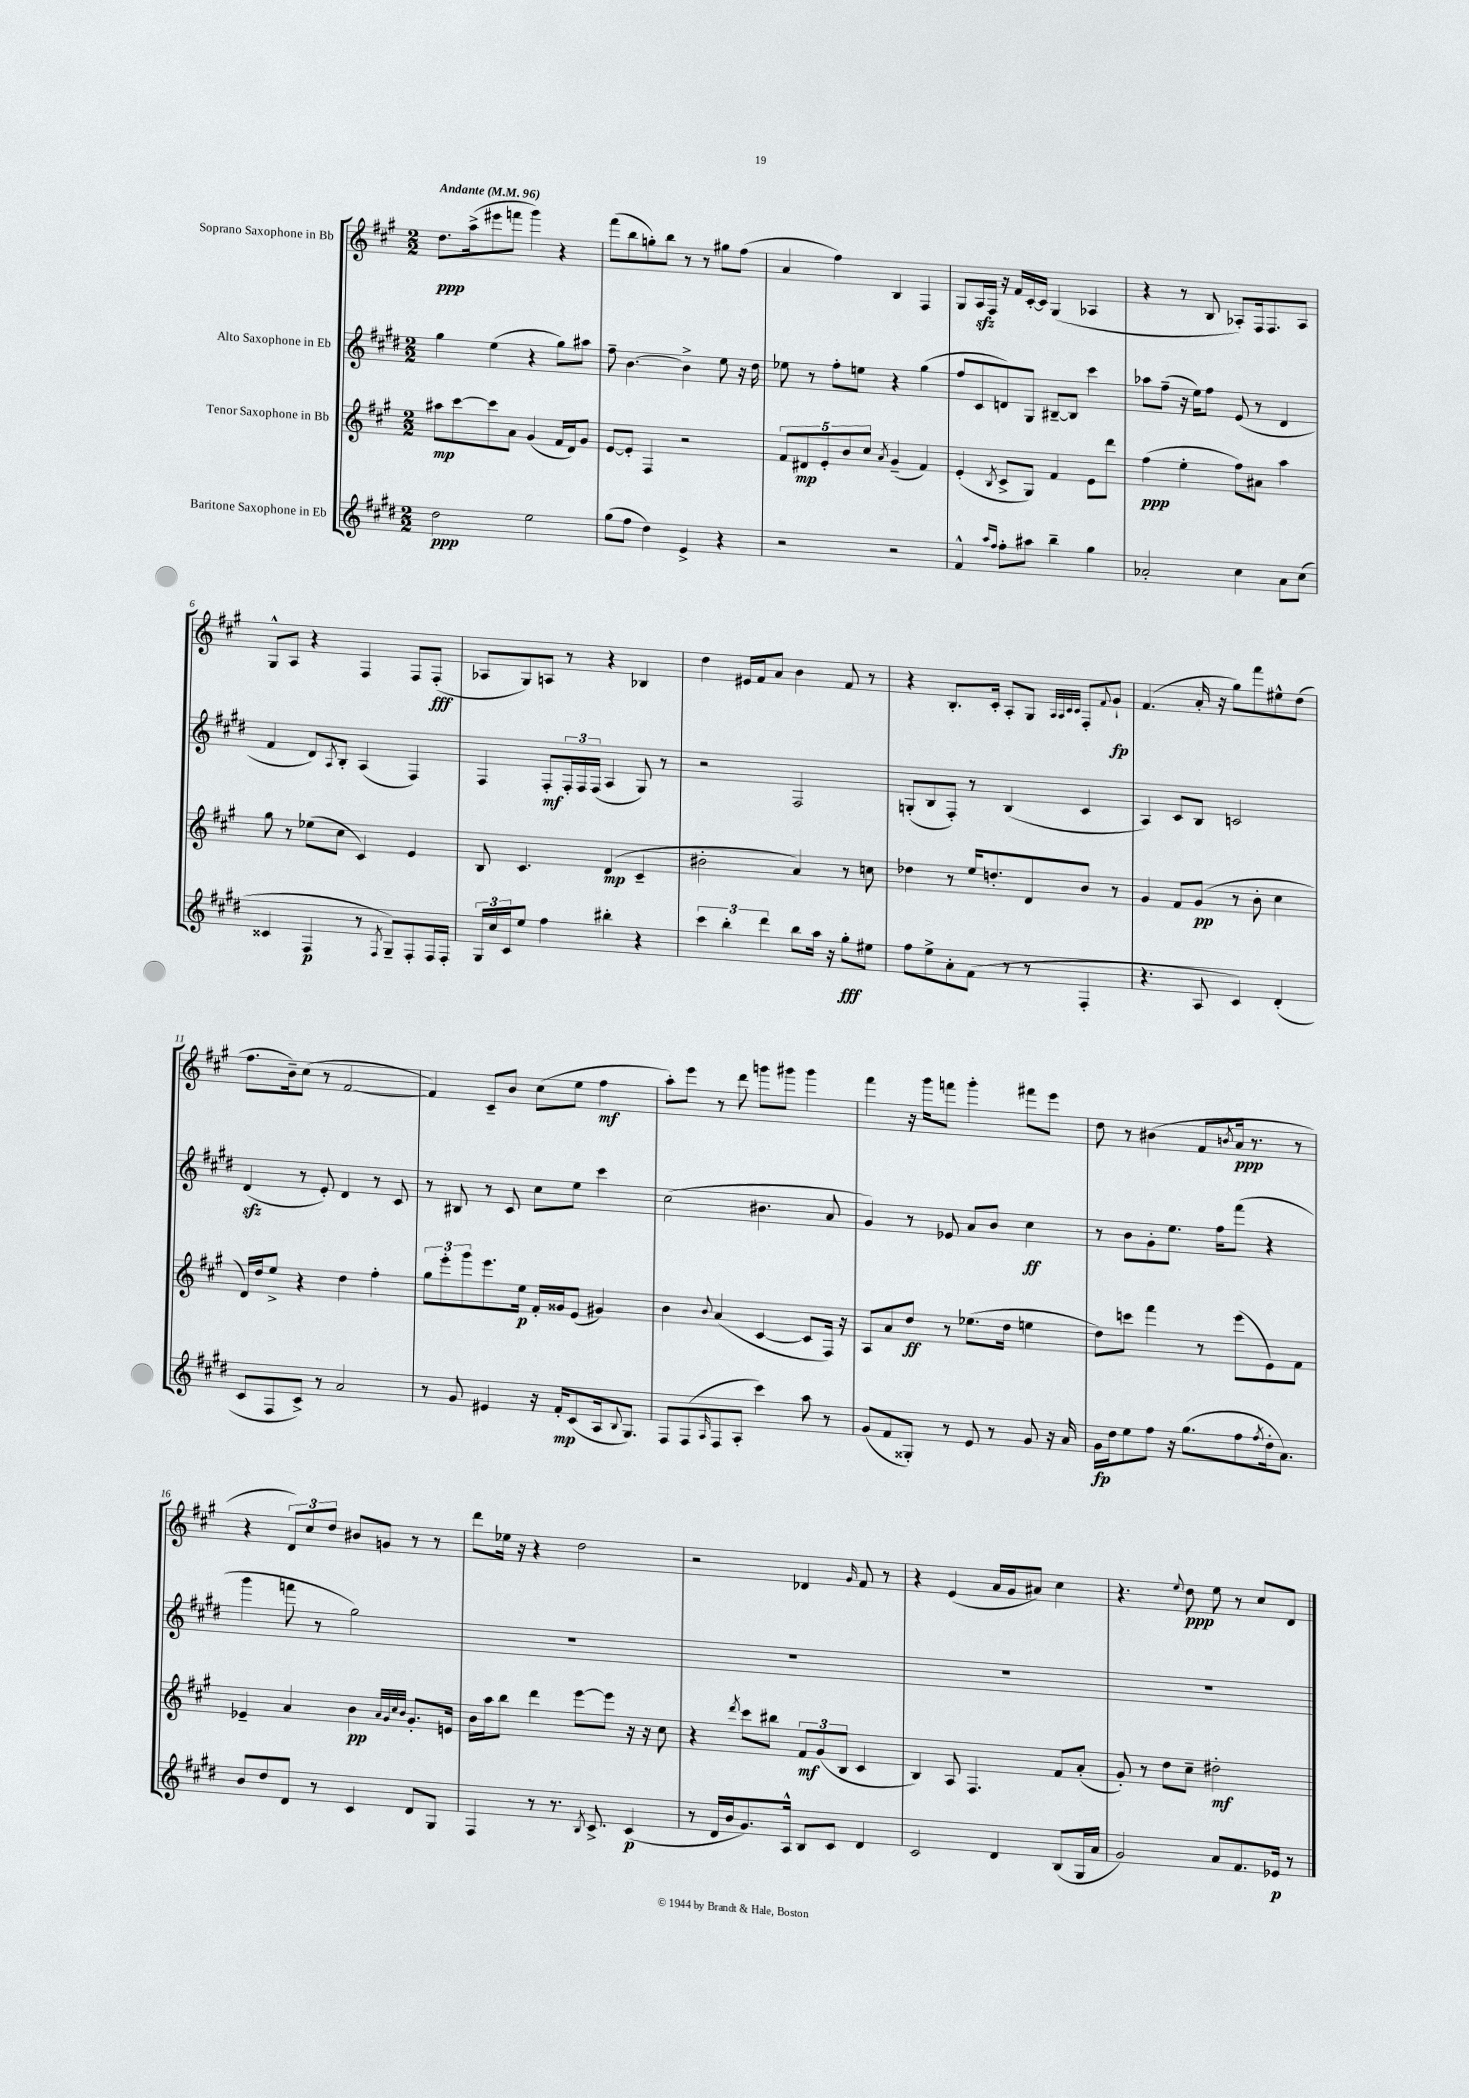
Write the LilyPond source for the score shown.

<<
\new StaffGroup <<
\new Staff = "s0" \with { instrumentName = "Soprano Saxophone in Bb" } {
    \clef treble \key a \major \numericTimeSignature \time 2/2 \tempo "Andante" 4 = 96
    d''8.\ppp a''16->( eis'''8 f'''8 gis'''4) r4 |
    fis'''8( b''8 g''8-.) b''8 r8 r8 gis''8 fis''8( |
    a'4 fis''4) b4 fis4 |
    gis8 a16\sfz fis16 r16 fis'16 cis'16~-. cis'16 gis4( aes4 |
    r4 r8 b8 aes8-.) fis16 fis8. aes8 |
    gis8-^ a8 r4 fis4 fis8 fis8-.\fff( |
    aes8 gis8) a8 r8 r4 bes4 |
    d''4 eis'16 fis'16 a'8 b'4 fis'8 r8 |
    r4 b8.-. cis'16-. a8-. gis8 \grace { a32 a32 cis'32 cis'32 } fis8-. \appoggiatura { fis'8 } gis'8-!\fp |
    fis'4.( a'16-. r16 gis''8) fis'''8 eis''8-^ d''8( |
    fis''8. b'16--) cis''8( r8 fis'2~ |
    fis'4) cis'8-- b'8 cis''8( e''8 fis''4\mf |
    a''8-.) e'''8 r8 d'''8 g'''8 gis'''8 gis'''4 |
    fis'''4 r16 gis'''16 f'''8 gis'''4-. fis'''8 e'''8 |
    d''8 r8 bis'4( fis'8 \acciaccatura { b'8 } a'16\ppp r8. r8 |
    r4 \tuplet 3/2 { d'8) cis''8 d''8 } bis'8 g'8 r8 r8 |
    d'''8 ees''16 r16 r4 d''2 |
    r2 des'4 \grace { gis'16 } fis'8 r8 |
    r4 e'4( a'16 gis'16 ais'8) cis''4 |
    r4. \appoggiatura { e''8 } d''8\ppp e''8 r8 cis''8 d'8 \bar "|." |
}
\new Staff = "s1" \with { instrumentName = "Alto Saxophone in Eb" } {
    \clef treble \key e \major \numericTimeSignature \time 2/2
    gis''4 e''4( r4 gis''8) ais''8 |
    fis''8-- b'4.~ b'4-> e''8 r16 dis''16 |
    ees''8 r8 fis''8-. e''8 r4 gis''4( |
    fis''8 cis'8 d'8) gis8 bis8~-- bis8 cis'''4 |
    aes''8 fis''8--( r16 e''16) fis''8 e'8( r8 dis'4 |
    fis'4 dis'8) \acciaccatura { a8 } b8-. a4( fis4) |
    fis4 fis8-.\mf \tuplet 3/2 { fis16-. fis16 fis16( } a4 gis8) r8 |
    r2 fis2 |
    g8-.( b8 fis8-.) r8 b4( cis'4 |
    a4) cis'8 b8 c'2 |
    dis'4\sfz( r8 e'8-.) dis'4 r8 cis'8 |
    r8 bis8 r8 cis'8 cis''8 e''8 cis'''4 |
    cis''2( bis'4. a'8 |
    gis'4) r8 ees'8 a'8 b'8 cis''4\ff |
    r8 b'8 gis'8-. e''8. fis''16 fis'''8( r4 |
    gis'''4 f'''8 r8 gis''2) |
    R1 |
    R1 |
    R1 |
    R1 \bar "|." |
}
\new Staff = "s2" \with { instrumentName = "Tenor Saxophone in Bb" } {
    \clef treble \key a \major \numericTimeSignature \time 2/2
    ais''8\mp cis'''8~ cis'''8 a'8 gis'4( fis'16 d'16) gis'8 |
    e'8~ e'8-. fis4 r2 |
    \tuplet 5/4 { fis'8 dis'8\mp e'8-. b'8 cis''8 } \acciaccatura { a'8 } gis'4--( fis'4) |
    e'4-.( \acciaccatura { b8 } cis'8-> gis8) fis'4 e'8 d'''8 |
    fis''4\ppp( e''4-. fis''8) ais'8 a''4 |
    gis''8 r8 ees''8( cis''8 cis'4) e'4 |
    b8 cis'4. d'4\mp( cis'4-- |
    bis'2-. a'4) r8 c''8 |
    des''4 r8 e''16 d''8.-. d'8 b'8 r8 |
    gis'4 fis'8 gis'8\pp( r8 b'8-. cis''4 |
    d'16) d''16 e''8-> r4 d''4 fis''4-. |
    \tuplet 3/2 { gis''8 e'''8-. gis'''8 } e'''8. e''16\p fis'16-. gisis'16 e'8( gis'4) |
    b'4 \appoggiatura { b'8 } a'4( cis'4~ cis'8 fis16) r16 |
    a8 a'8 d''8\ff r8 ees''8.( d''16 e''4 |
    d''8) c'''8 fis'''4 r8 e'''8( e'8) fis'8 |
    ees'4-- a'4 b'4\pp \grace { a'32 gis'32 cis''32 b'32 } gis'8.-. e'16 |
    b'16 a''16 b''8 d'''4 e'''8~ e'''8 r16 r16 cis''8 |
    r4 \acciaccatura { d'''8 } cis'''8 bis''8 \tuplet 3/2 { fis'8\mf gis'8( b8 } cis'4 |
    b4) a8 fis4. fis'8 a'8-.( |
    gis'8-.) r8 d''8 cis''8-- dis''2-.\mf \bar "|." |
}
\new Staff = "s3" \with { instrumentName = "Baritone Saxophone in Eb" } {
    \clef treble \key e \major \numericTimeSignature \time 2/2
    dis''2\ppp e''2 |
    gis''8( fis''8 dis''4) e'4-> r4 |
    r2 r2 |
    fis'4-^ \grace { a''16 fis''16 } fis''8-. ais''8 b''4-- gis''4 |
    aes'2-. cis''4 aes'8 cis''8( |
    cisis'4 fis4\p r8 \acciaccatura { fis8 } gis8--) fis8-. fis16 fis16-. |
    \tuplet 3/2 { gis16 cis''16 cis'16 } e''8 fis''4 bis''4-. r4 |
    \tuplet 3/2 { cis'''4 b''4-. dis'''4 } b''8 a''16 r16 gis''8-.\fff eis''8 |
    fis''8 e''8-> a'8-. fis'8( r8 r8 fis4-. |
    r4. a8 cis'4) dis'4-.( |
    cis'8 fis8 cis'8->) r8 a'2 |
    r8 gis'8 eis'4 r16 fis'16-.\mp cis'8( a16 \appoggiatura { b8 } gis8.) |
    fis8 fis8( \grace { a16 } fis8 a8-. cis'''4) a''8 r8 |
    gis'8( fis'8 gisis8-.) r8 e'8 r8 gis'8 r16 a'16 |
    gis'16\fp dis''16 e''8 fis''8 r16 gis''8.( fis''8 \acciaccatura { fis''8 } dis''16-. a'8.) |
    b'8 dis''8 dis'8 r8 cis'4 dis'8 gis8 |
    fis4 r8 r8. \acciaccatura { b8 } cis'8.-> cis'4\p( |
    r8 dis'16 b'16 gis'8.) a16-^ b8 cis'8 dis'4 |
    cis'2 dis'4 b8( gis16 a'16 |
    gis'2) a'8 fis'8. ees'16\p r8 \bar "|." |
}
>>
>>
